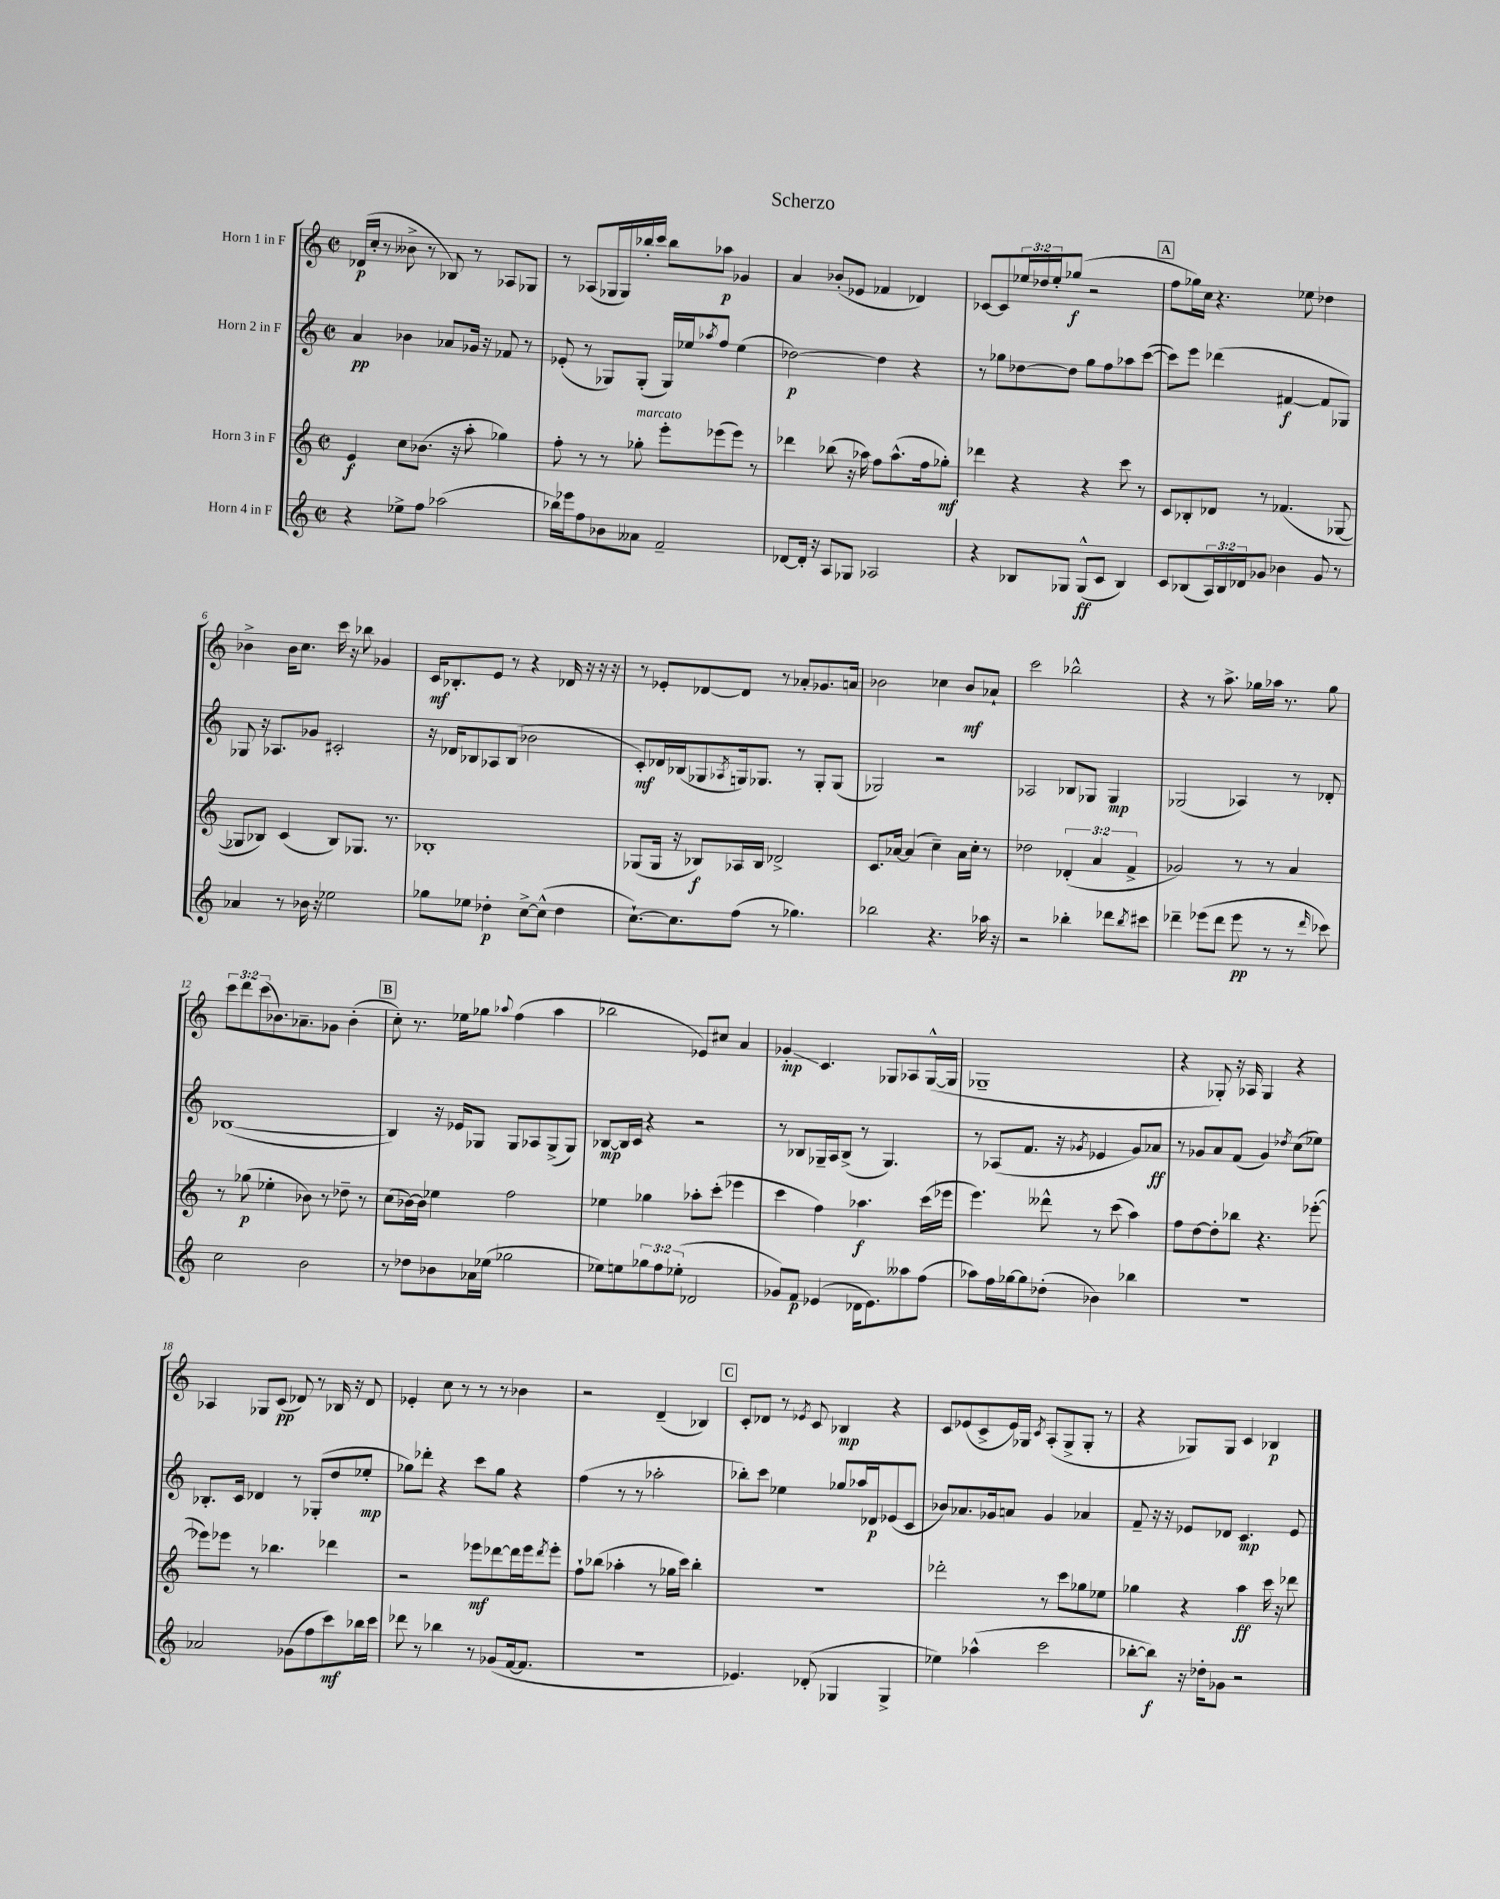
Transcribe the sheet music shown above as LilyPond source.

\header { title = "Scherzo" }
<<
\new StaffGroup <<
\new Staff = "s0" \with { instrumentName = "Horn 1 in F" } {
    \clef treble \key c \major \defaultTimeSignature \time 2/2 \override Staff.TupletNumber.text = #tuplet-number::calc-fraction-text
    des'16\p( c''16-. r8 beses'8-> r8 bes8) r8 aes8 ges8 |
    r8 aes8( ges16 ges16) bes''16-. c'''16 bes''8 aes''8\p ges'4 |
    a'4 bes'8-.( ees'8 fes'4 des'4) |
    ces'8~ ces'8 \tuplet 3/2 { ees''16 des''16 ees''16-. } ges''8\f( r2 |
    \mark \markup { \box "A" } f''8 ges''16) c''16 r4. ees''8 des''4 |
    bes'4-> bes'16 c''8. c'''16 r16 bes''8 ges'4 |
    c'16\mf bes8.-. e'8 r8 r4 des'16 r16 r16 r16 |
    r8 ees'8-. des'8~ des'8 r8 aes'8-. ges'8. a'16 |
    bes'2 ces''4 bes'8\mf aes'8-! |
    c'''2 bes''2-^ |
    r4 r8 a''8.-> ges''16 aes''16 r8. ges''8 |
    \tuplet 3/2 { c'''8 d'''8 c'''8( } bes'8.) aes'8.-- ges'8 bes'4-.( |
    \mark \markup { \box "B" } c''8-.) r8. ees''16 ges''8 \appoggiatura { aes''8 } f''4( aes''4 |
    bes''2 ees'8) cis''8 a'4 |
    ges'4-.\glissando\mp c'4. ges8 aes8 ges16~-^( ges16 |
    ges1-- |
    r4 ges8-.) r16 aes16 ges4 r4 |
    aes4 ges8 c'8\pp( des'8) r8 bes16 r16 des'8 |
    ees'4-. c''8 r8 r8 r8 bes'4 |
    r2 d'4--( bes4) |
    \mark \markup { \box "C" } c'8-. des'8 r8 \acciaccatura { ees'8 } c'8 bes4\mp r4 |
    c'8 ees'8( c'8-> ees'16) ges16 \acciaccatura { c'8 } a8-.( ges8-> ges8-. r8 |
    r4 ges8) ges8 c'4 bes4\p \bar "|." |
}
\new Staff = "s1" \with { instrumentName = "Horn 2 in F" } {
    \clef treble \key c \major \defaultTimeSignature \time 2/2
    a'4\pp bes'4 aes'8 ges'16 r16 fes'8 r8 |
    ees'8-.( r8 ges8) ges8-.( ges16) ees''16 \acciaccatura { aes''8 } f''8 ees''4( |
    des''2~\p) des''4 r4 |
    r8 ges''8 des''8~ des''8 ges''8 f''8 aes''8 c'''8~( |
    \mark \markup { \box "A" } c'''8) e'''8 des'''4( fis'4~\f fis'8 ges8) |
    ges8 r16 aes8. ges'8 cis'2-. |
    r16 des'16 bes8 aes8 bes8( bes'2 |
    c'8-.\mf) des'16 bes16( ges8 \acciaccatura { aes8 } g16) ges8. r8 ges8-. ges8( |
    ges2) r2 |
    aes2 bes8 ges8 ges4\mp |
    ges2( aes4) r8 des'8-. |
    bes1~( |
    \mark \markup { \box "B" } bes4) r16 ees'16 ges8 ges8 aes8 ges8->( ges8) |
    bes8~\mp bes16 c'16 r4 r2 |
    r8 bes8 ges16-- a16 bes8->( r8 ges4.) |
    r8 aes8( f'8. r16 \acciaccatura { ges'8 } ees'4 ges'8) aes'8\ff |
    r8 ges'8 a'8 f'8( ges'4) \acciaccatura { des''8 } c''8( ees''8) |
    bes8.-. c'16 des'4 r8 ges8-.( d''8 ees''8-.\mp |
    ges''8) des'''8-. r4 c'''8 ges''8 r4 |
    f''4( r8 r8 aes''2-. |
    \mark \markup { \box "C" } bes''8-.) c'''8 ees''4 ges''8 aes''16 des'16\p ees'8( c'8 |
    bes'8) aes'8. ges'16 a'8 ges'4 aes'4 |
    f'8-- r16 r16 ees'8 des'8 c'4.\mp ees'8 \bar "|." |
}
\new Staff = "s2" \with { instrumentName = "Horn 3 in F" } {
    \clef treble \key c \major \defaultTimeSignature \time 2/2 \override Staff.TupletNumber.text = #tuplet-number::calc-fraction-text
    e'4\f c''8 bes'8.( r16 a''8-. ges''4) |
    f''8-. r8 r8 ges''8-.^\markup { \italic "marcato" } e'''8-. ees'''8( ees'''8) r8 |
    des'''4 bes''8( r16 aes''16) f''8 aes''8.-^( f''16 ges''8-.\mf) |
    des'''4 r4 r4 c'''8 r8 |
    \mark \markup { \box "A" } c'8 bes8-. des'8 r8 fes'4.( ges8~ |
    ges8 bes8) c'4( bes8) ges8. r8. |
    bes1-. |
    ges8( ges16 r16 bes8\f) aes16 bes16 des'2-> |
    c'8. aes'16~ aes'4( c''4--) aes'16 c''16-. r8 |
    des''2 \tuplet 3/2 { des'4-.( a'4 f'4-> } |
    ges'2) r8 r8 a'4 |
    r8 ges''8\p( ees''4-. bes'8) r8 des''8-- r8 |
    \mark \markup { \box "B" } c''8( bes'16~) bes'16 ees''4 f''2 |
    ees''4 ges''4 aes''8-. c'''8-.( ees'''4 |
    c'''4 f''4) aes''4.\f c'''16( ees'''16 |
    e'''4.) deses'''8-^ r8 c'''8( a''4) |
    f''8 d''8~ d''8-. bes''8 r4. ees'''8~-.( |
    ees'''8) ees'''8 r8 bes''4. des'''4 |
    r2 ees'''8\mf des'''8~ des'''16 ees'''16 \acciaccatura { des'''8 } ees'''8-. |
    f''8-! bes''8( aes''4-. r8 ges''16 c'''16) bes''4-. |
    \mark \markup { \box "C" } R1 |
    des'''2-. r8 c'''8 ges''8 ees''8 |
    ges''4 r4 a''4\ff c'''16 r16 des'''8 \bar "|." |
}
\new Staff = "s3" \with { instrumentName = "Horn 4 in F" } {
    \clef treble \key c \major \defaultTimeSignature \time 2/2 \override Staff.TupletNumber.text = #tuplet-number::calc-fraction-text
    r4 ees''8-> f''8 aes''2( |
    bes''16) ees'''16 f''8 bes'8 aeses'8 f'2-- |
    des'8~ des'16-. r16 a8 ges8 aes2 |
    r4 bes8 ges8 ges8-^\ff( c'8 bes4) |
    \mark \markup { \box "A" } c'8 bes8( \tuplet 3/2 { a16) bes16 des'16 } ges'8 bes'4 ges'8 r8 |
    aes'4 r8 bes'16 r16 ees''2 |
    ges''8 ees''8 des''4-.\p c''8~-> c''8-^( des''4 |
    c''8.~-!) c''8. f''8( r8 ges''4.) |
    bes''2 r4. aes''16 r16 |
    r2 bes''4-. des'''8 \acciaccatura { bes''8 } cis'''8 |
    des'''4-- ees'''8( des'''8 ees'''8\pp r8 r8 \grace { des'''16 } ces'''8) |
    c''2 b'2 |
    \mark \markup { \box "B" } r8 des''8 bes'8 aes'16 ees''16( ges''2 |
    ees''8) e''8 \tuplet 3/2 { ges''8 f''8 ees''8-.( } des'2 |
    ges'8) f'8\p ees'4( des'16 ees'8.) aeses''8 f''8( |
    aes''8) f''16 ges''16~ ges''8 des''8-.( bes'4) bes''4 |
    R1 |
    aes'2 ges'8( f''8 c'''8\mf) bes''16 c'''16 |
    des'''8 r8 bes''4 r8 ges'8( f'16~ f'8. |
    R1 |
    \mark \markup { \box "C" } ees'4.) des'8-.( ges4 ges4-> |
    ees''4) aes''4-^( c'''2 |
    bes''8~-. bes''8\f) r16 des''16-. ges'8 r2 \bar "|." |
}
>>
>>
